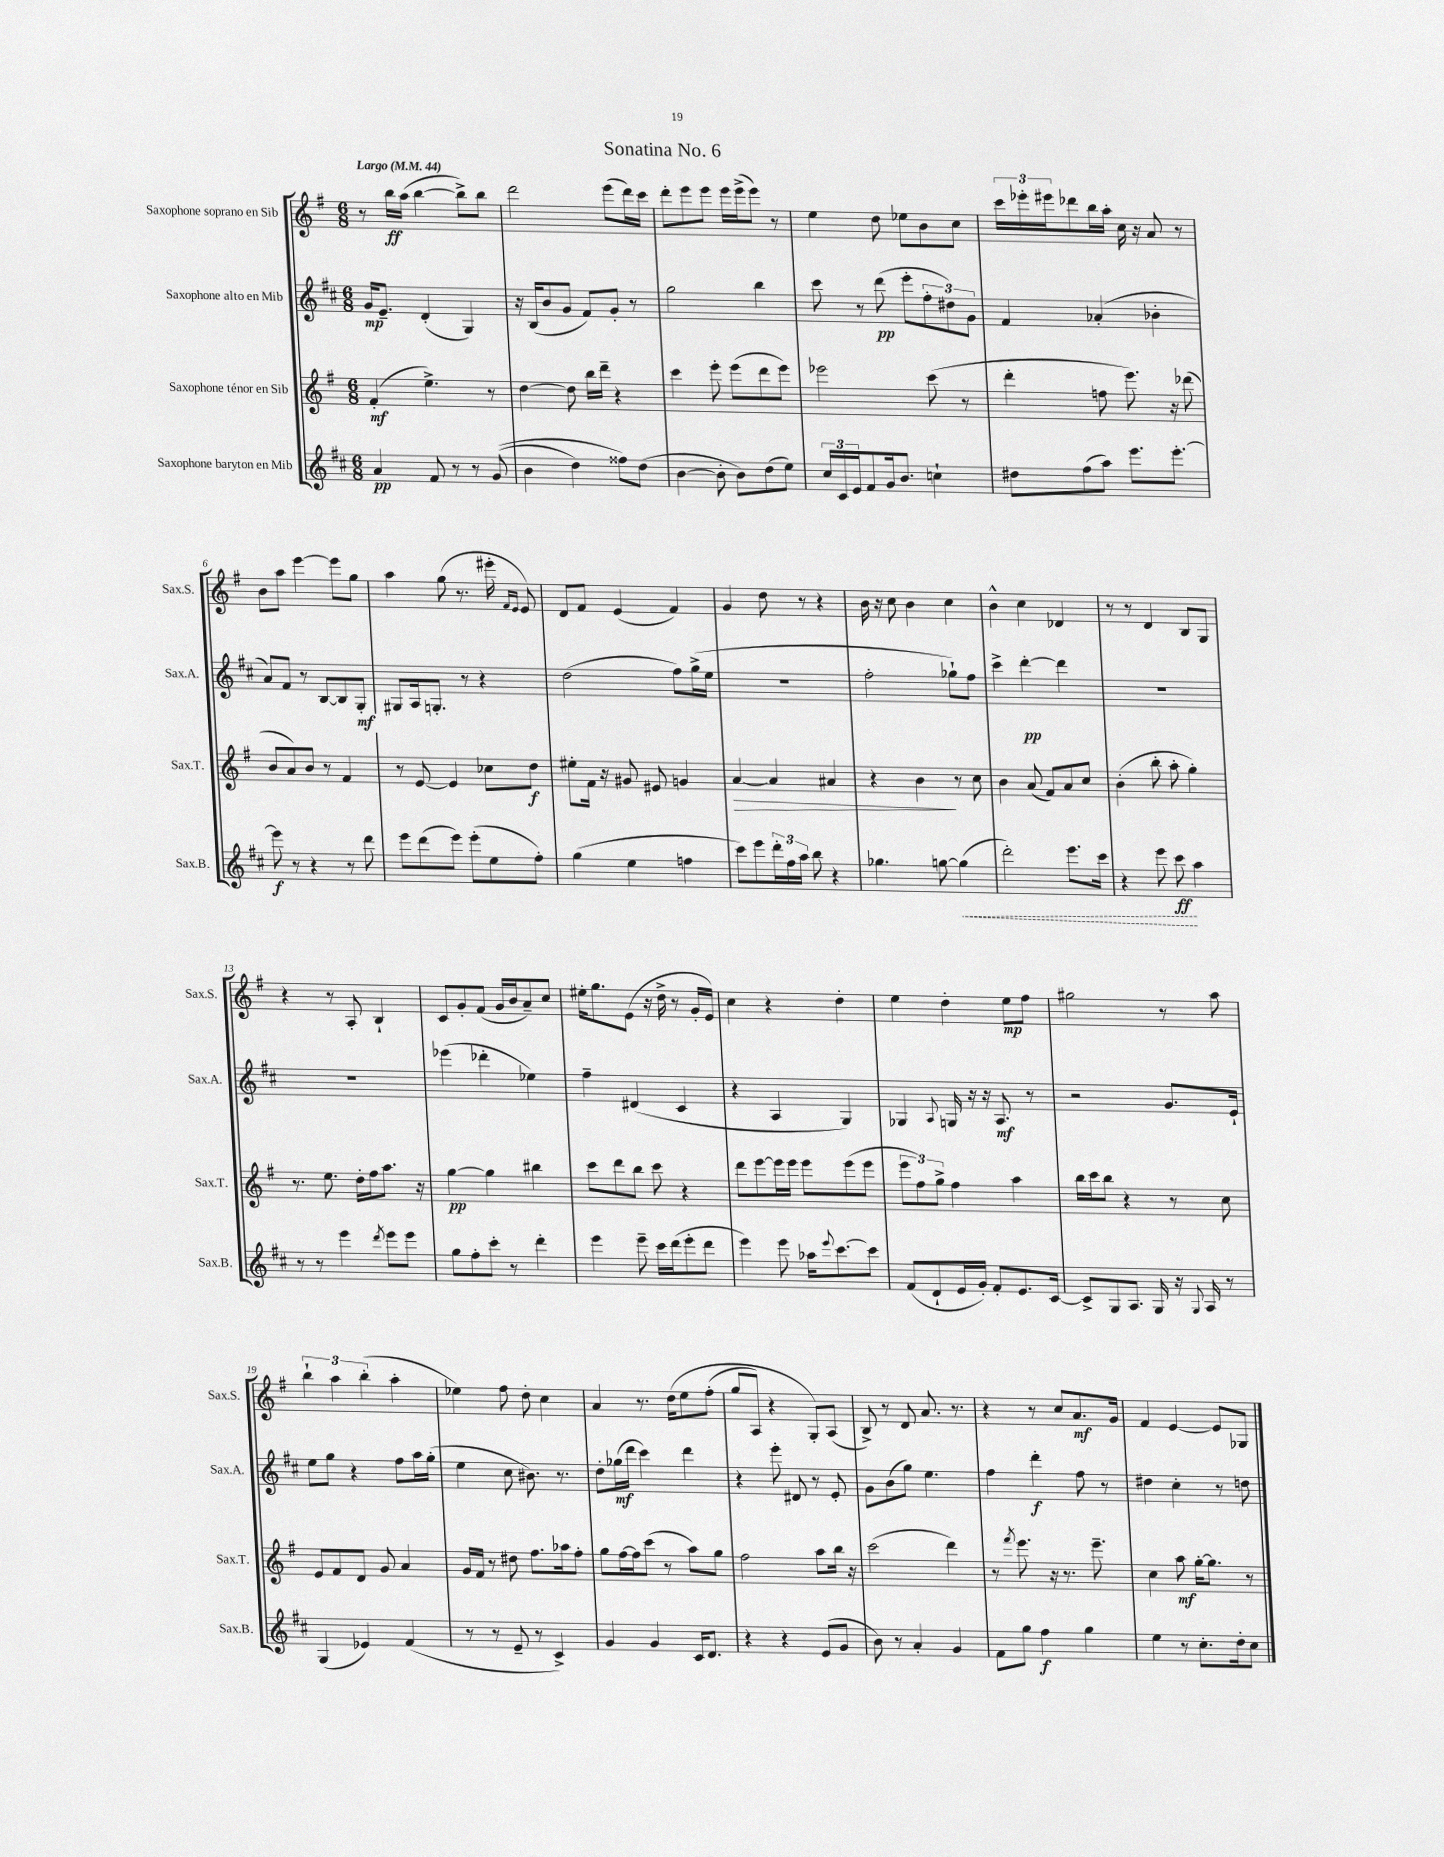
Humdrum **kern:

**kern	**dynam	**kern	**dynam	**kern	**dynam	**kern	**dynam
*part4	*part4	*part3	*part3	*part2	*part2	*part1	*part1
*staff4	*staff4	*staff3	*staff3	*staff2	*staff2	*staff1	*staff1
*I"Saxophone baryton en Mib	*	*I"Saxophone ténor en Sib	*	*I"Saxophone alto en Mib	*	*I"Saxophone soprano en Sib	*
*I'Sax.B.	*	*I'Sax.T.	*	*I'Sax.A.	*	*I'Sax.S.	*
*clefG2	*	*clefG2	*	*clefG2	*	*clefG2	*
*k[f#c#]	*	*k[f#]	*	*k[f#c#]	*	*k[f#]	*
*M6/8	*	*M6/8	*	*M6/8	*	*M6/8	*
*MM44	*	*MM44	*	*MM44	*	*MM44	*
=1	=1	=1	=1	=1	=1	=1	=1
!	!	!	!	!	!	!LO:TX:a:B:t=Largo	!
4a/	pp	(4f#'/	mf	16g/KL	mp	8r	.
.	.	.	.	8.e~/J	.	.	.
.	.	.	.	.	.	16bb\LL	ff
.	.	.	.	.	.	(16aa\JJ	.
8f#/	.	4.ee^\)	.	(4d'/	.	[4bb\	.
8r	.	.	.	.	.	.	.
8r	.	.	.	4G/)	.	8bb^\L])	.
((8g/	.	8r	.	.	.	8bb\J	.
=2	=2	=2	=2	=2	=2	=2	=2
4b\	.	[4dd\	.	16r	.	2ddd\	.
.	.	.	.	(16B/KL	.	.	.
.	.	.	.	8b/	.	.	.
4dd\)	.	8dd\]	.	8g/J	.	.	.
.	.	16bb\LL	.	8f#/L)	.	.	.
.	.	16ddd~\JJ	.	.	.	.	.
8ff##X\L)	.	4r	.	8g'/J	.	(8eee\L	.
(8dd\J	.	.	.	8r	.	16ddd\L)	.
.	.	.	.	.	.	16ccc\JJ	.
=3	=3	=3	=3	=3	=3	=3	=3
[4b\	.	4ccc\	.	2gg\	.	8ddd'\L	.
.	.	.	.	.	.	8eee\	.
8b'\]	.	8eee'\	.	.	.	8eee\J	.
8b\L)	.	(8eee\L	.	.	.	16eee\LL	.
.	.	.	.	.	.	(16eee^\J	.
(8dd\	.	8ddd\	.	4bb\	.	8eee\J)	.
8ee\J)	.	8eee\J)	.	.	.	8r	.
=4	=4	=4	=4	=4	=4	=4	=4
24cc#/LL	.	2eee-X\	.	8ccc#\	.	4ee\	.
24c#/	.	.	.	.	.	.	.
24e/J	.	.	.	.	.	.	.
8f#/	.	.	.	8r	.	.	.
16g/k	.	.	.	(8ddd\	pp	8dd\	.
8.b/J	.	.	.	.	.	.	.
.	.	.	.	8eee'\L	.	8ee-X\L	.
4ccn`\	.	(8ccc\	.	12ff#'\	.	8b\	.
.	.	.	.	12dd#X\)	.	.	.
.	.	8r	.	.	.	8cc\J	.
.	.	.	.	12g\J	.	.	.
=5	=5	=5	=5	=5	=5	=5	=5
8dd#X\L	.	4ddd'\	.	4f#/	.	24ccc\LL	.
.	.	.	.	.	.	24eee-X'\	.
.	.	.	.	.	.	24eee#X\J	.
(8ff#\	.	.	.	.	.	8ddd-X\	.
8aa\J)	.	8ffn\	.	(4a-X'/	.	16bb\L	.
.	.	.	.	.	.	16aa'\JJ	.
8.eee\L	.	8.eee\)	.	.	.	16cc\	.
.	.	.	.	.	.	16r	.
.	.	.	.	4b-X'\	.	8a/	.
[8.eee'\J	.	16r	.	.	.	.	.
.	.	(8ddd-X\	.	.	.	8r	.
!!LO:LB:g=z
=6	=6	=6	=6	=6	=6	=6	=6
8eee\]	f	8b/L	.	8a/L)	.	8b\L	.
8r	.	8a/)	.	8f#/J	.	8aa\J	.
4r	.	8b/J	.	8r	.	[4eee\	.
.	.	8r	.	[8B/L	.	.	.
8r	.	4f#/	.	8B/]	.	8eee\L]	.
8ddd\	.	.	.	8G'/J	mf	8gg\J	.
=7	=7	=7	=7	=7	=7	=7	=7
8eee\L	.	8r	.	8G#X/L	.	4aa\	.
(8ddd\	.	[8e/	.	16A/k	.	.	.
.	.	.	.	8.Gn'/J	.	.	.
8eee\J)	.	4e/]	.	.	.	(8gg\	.
(8eee'\L	.	.	.	8r	.	8.r	.
8ee\	.	8cc-X\L	.	4r	.	.	.
.	.	.	.	.	.	16eee#X'\	.
.	.	.	.	.	.	16qqf#/LL	.
.	.	.	.	.	.	16qqe/JJ	.
8ff#'\J)	.	8dd\J	f	.	.	8e/)	.
=8	=8	=8	=8	=8	=8	=8	=8
(4gg\	.	8ee#X'\L	.	(2dd\	.	8d/L	.
.	.	16f#\Jk	.	.	.	8f#/J	.
.	.	16r	.	.	.	.	.
4ee\	.	8g#X/	.	.	.	(4e/	.
.	.	8e#X/	.	.	.	.	.
4ffn\	.	4gn/	.	8ff#\L)	.	4f#/)	.
.	.	.	.	(16gg^\L	.	.	.
.	.	.	.	16ee\JJ	.	.	.
=9	=9	=9	=9	=9	=9	=9	=9
!	!	!	!LO:HP:b	!	!	!	!
8ccc#\L)	.	[4a/	>	2.r	.	4g/	.
8eee\	.	.	.	.	.	.	.
24ddd'\L	.	4a/]	.	.	.	8dd\	.
24ff#\	.	.	.	.	.	.	.
24aa\JJ	.	.	.	.	.	.	.
8bb\	.	.	.	.	.	8r	.
4r	.	4a#X/	.	.	.	4r	.
=10	=10	=10	=10	=10	=10	=10	=10
4.gg-X\	.	4r	.	2ff#'\	.	16b\	.
.	.	.	.	.	.	16r	.
.	.	.	.	.	.	8cc\	.
.	.	4b\	.	.	.	4b\	.
[8ggn\	.	.	.	.	.	.	.
!	!LO:HP:b	!	!	!	!	!	!
(4gg\]	<	8r	]	8gg-X`\L)	.	4cc\	.
.	.	8cc\	.	8ff#\J	.	.	.
=11	=11	=11	=11	=11	=11	=11	=11
2ddd'\)	.	4b\	.	4ccc#^\	.	4b^^\	.
.	.	(8a/	.	[4ddd'\	pp	4cc\	.
.	.	8f#/L)	.	.	.	.	.
8.eee\L	.	8a/	.	4ddd\]	.	4d-X/	.
.	.	8cc/J	.	.	.	.	.
16ccc#\Jk	.	.	.	.	.	.	.
=12	=12	=12	=12	=12	=12	=12	=12
4r	.	(4b'\	.	2.r	.	8r	.
.	.	.	.	.	.	8r	.
8eee\	.	8bb'\	.	.	.	4d/	.
8ccc#\	ff	8aa'\	.	.	.	.	.
4aa\	[	4gg'\)	.	.	.	8B/L	.
.	.	.	.	.	.	8G/J	.
!!LO:LB:g=z
=13	=13	=13	=13	=13	=13	=13	=13
8r	.	8.r	.	2.r	.	4r	.
8r	.	.	.	.	.	.	.
.	.	8.ee\	.	.	.	.	.
4eee\	.	.	.	.	.	8r	.
.	.	16dd'\LL	.	.	.	8A'/	.
.	.	16ff#\J	.	.	.	.	.
8qddd/	.	.	.	.	.	.	.
8eee\L	.	8.aa\J	.	.	.	4B`/	.
8eee\J	.	.	.	.	.	.	.
.	.	16r	.	.	.	.	.
=14	=14	=14	=14	=14	=14	=14	=14
8gg\L	.	[4gg\	pp	(4eee-X\	.	8c/L	.
8ff#'\	.	.	.	.	.	8g'/	.
8ccc#'\J	.	4gg\]	.	4ddd-X'\	.	(8f#/J	.
8r	.	.	.	.	.	16g/LL	.
.	.	.	.	.	.	16b/J	.
4ddd'\	.	4bb#X\	.	4ee-X\)	.	8a~/)	.
.	.	.	.	.	.	8cc/J	.
=15	=15	=15	=15	=15	=15	=15	=15
4eee\	.	8ccc\L	.	4ff#~\	.	16ee#X'\KL	.
.	.	.	.	.	.	8.gg\	.
.	.	8ddd\	.	.	.	.	.
8eee~\	.	8bb\J	.	(4d#X/	.	(8e\J	.
16ccc#\LL	.	8ccc\	.	.	.	16r	.
(16ddd\J	.	.	.	.	.	16dd^\	.
8eee'\	.	4r	.	4c#/	.	8r	.
8ddd\J	.	.	.	.	.	16g'/LL	.
.	.	.	.	.	.	16e/JJ)	.
=16	=16	=16	=16	=16	=16	=16	=16
4eee\)	.	8ddd\L	.	4r	.	4cc\	.
.	.	[8eee\	.	.	.	.	.
8eee\	.	16eee\L]	.	4A/	.	4r	.
.	.	16eee\JJ	.	.	.	.	.
16aa-X\KL	.	8eee\L	.	.	.	.	.
8qqeee/	.	.	.	.	.	.	.
[8.ccc#\	.	.	.	.	.	.	.
.	.	(8eee\	.	4G/)	.	4dd'\	.
8ccc#\J]	.	8eee\J	.	.	.	.	.
=17	=17	=17	=17	=17	=17	=17	=17
(8f#/L	.	12eee\L	.	4G-X/	.	4ee\	.
.	.	12ff#\)	.	.	.	.	.
8d`/	.	.	.	.	.	.	.
.	.	12gg^\J	.	.	.	.	.
.	.	.	.	8qqA/	.	.	.
16e/L	.	4ff#\	.	16Gn/	.	4dd'\	.
16g'/JJ)	.	.	.	16r	.	.	.
8f#'/L	.	.	.	16r	.	.	.
.	.	.	.	8.A/	mf	.	.
8.e/	.	4aa\	.	.	.	8ee\L	mp
.	.	.	.	8r	.	8ff#\J	.
[16c#/Jk	.	.	.	.	.	.	.
=18	=18	=18	=18	=18	=18	=18	=18
8c#^/L]	.	16bb\LL	.	2r	.	2gg#X\	.
.	.	16ccc\J	.	.	.	.	.
8G/	.	8bb\J	.	.	.	.	.
8.A/J	.	4r	.	.	.	.	.
16G/	.	.	.	.	.	.	.
16r	.	8r	.	8.g/L	.	8r	.
8qqG/	.	.	.	.	.	.	.
16A/	.	.	.	.	.	.	.
8r	.	8cc\	.	.	.	8aa\	.
.	.	.	.	16e`/Jk	.	.	.
!!LO:LB:g=z
=19	=19	=19	=19	=19	=19	=19	=19
(4G/	.	8e/L	.	8ee\L	.	6bb`\	.
.	.	8f#/	.	8gg\J	.	.	.
.	.	.	.	.	.	6aa\	.
4e-X/)	.	8d/J	.	4r	.	.	.
.	.	.	.	.	.	(6bb'\	.
.	.	8g/	.	.	.	.	.
(4f#/	.	4a/	.	8ff#\L	.	4aa'\	.
.	.	.	.	16aa\L	.	.	.
.	.	.	.	(16gg'\JJ	.	.	.
=20	=20	=20	=20	=20	=20	=20	=20
8r	.	16g/LL	.	4ee\	.	4ee-X\)	.
.	.	16f#/JJ	.	.	.	.	.
8r	.	8r	.	.	.	.	.
8e~/	.	8dd#X\	.	8cc#\	.	8ff#\	.
8r	.	8.ff#\L	.	8.b#X\)	.	8dd'\	.
4c#^/)	.	.	.	.	.	4cc\	.
.	.	16aa-X\k	.	8.r	.	.	.
.	.	8ff#'\J	.	.	.	.	.
=21	=21	=21	=21	=21	=21	=21	=21
4g/	.	8gg\L	.	8dd'\L	.	4a/	.
.	.	[16ff#\L	.	(16gg-X\L	mf	.	.
.	.	16ff#\J]	.	16ddd\JJ	.	.	.
4g/	.	(8ccc\J	.	4ccc#\)	.	8.r	.
.	.	8r	.	.	.	.	.
.	.	.	.	.	.	(16dd\KL	.
16c#/KL	.	8aa\L)	.	4ddd\	.	8ee\	.
8.d/J	.	.	.	.	.	.	.
.	.	8gg\J	.	.	.	(8ff#'\J	.
=22	=22	=22	=22	=22	=22	=22	=22
4r	.	2ff#\	.	4r	.	8gg/L	.
.	.	.	.	.	.	8A/J)	.
4r	.	.	.	8eee'\	.	4r	.
.	.	.	.	8d#X/	.	.	.
(8e/L	.	8aa\L	.	8r	.	8G'/L)	.
8g/J	.	16bb\Jk	.	8e'/	.	(8A/J	.
.	.	16r	.	.	.	.	.
=23	=23	=23	=23	=23	=23	=23	=23
8b\)	.	(2ccc\	.	8g\L	.	8B^/)	.
8r	.	.	.	(8b\	.	8r	.
4a'/	.	.	.	8gg\J)	.	8d/	.
.	.	.	.	4.ee\	.	8.a/	.
4g/	.	4ddd\)	.	.	.	.	.
.	.	.	.	.	.	8.r	.
=24	=24	=24	=24	=24	=24	=24	=24
8f#\L	.	8r	.	4ff#\	.	4r	.
.	.	8qfff#/	.	.	.	.	.
8gg\J	.	8.eee\	.	.	.	.	.
4ff#\	f	.	.	4ddd'\	f	8r	.
.	.	16r	.	.	.	.	.
.	.	8.r	.	.	.	8cc/L	.
4gg\	.	.	.	8ff#\	.	8.a/	mf
.	.	8.eee~\	.	.	.	.	.
.	.	.	.	8r	.	.	.
.	.	.	.	.	.	16g/Jk	.
=25	=25	=25	=25	=25	=25	=25	=25
4ee\	.	4cc\	.	4dd#X\	.	4f#/	.
8r	.	8aa\	mf	4cc#'\	.	[4e/	.
8.cc#'\L	.	[16gg'\KL	.	.	.	.	.
.	.	8.gg\J]	.	.	.	.	.
.	.	.	.	8r	.	8e/L]	.
16dd'\k	.	.	.	.	.	.	.
8cc#\J	.	8r	.	8ddn\	.	8G-X/J	.
==	==	==	==	==	==	==	==
*-	*-	*-	*-	*-	*-	*-	*-
